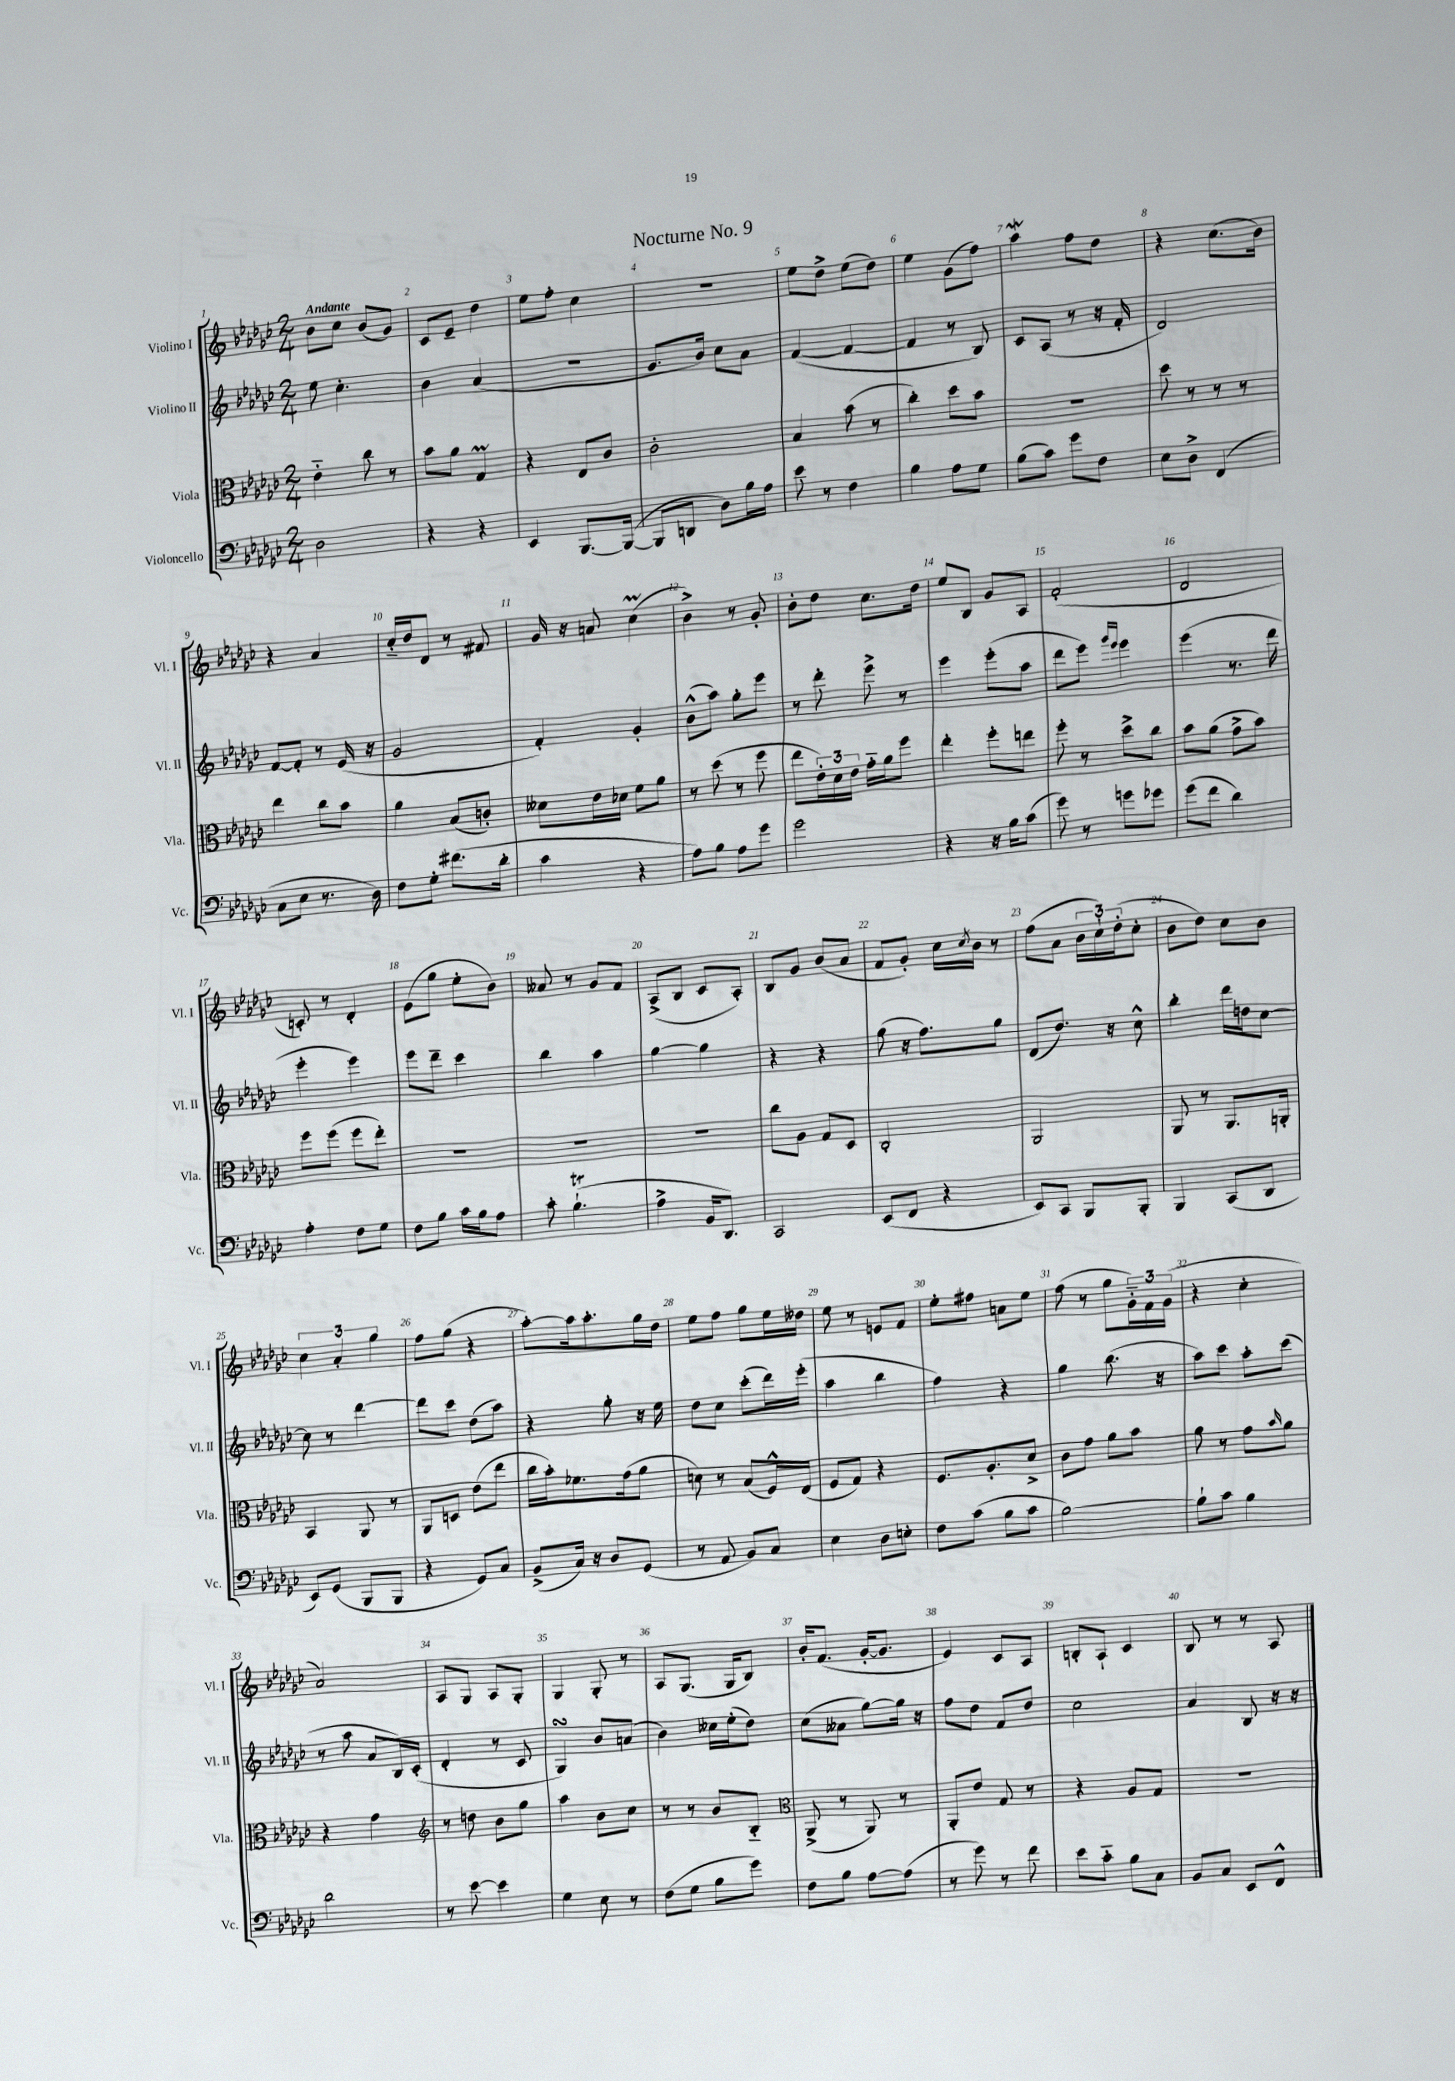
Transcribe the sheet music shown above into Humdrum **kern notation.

**kern	**kern	**kern	**kern
*part4	*part3	*part2	*part1
*staff4	*staff3	*staff2	*staff1
*I"Violoncello	*I"Viola	*I"Violino II	*I"Violino I
*I'Vc.	*I'Vla.	*I'Vl. II	*I'Vl. I
*clefF4	*clefC3	*clefG2	*clefG2
*k[b-e-a-d-g-c-]	*k[b-e-a-d-g-c-]	*k[b-e-a-d-g-c-]	*k[b-e-a-d-g-c-]
*M2/4	*M2/4	*M2/4	*M2/4
=1	=1	=1	=1
!	!	!	!LO:TX:a:B:t=Andante
2D-\	4e-\	8ee-\	8b-\L
.	.	4.cc-'\	8cc-\J
.	8cc-\	.	(8b-/L
.	8r	.	8g-/J)
=2	=2	=2	=2
4r	8b-\L	4b-\	8c-/L
.	8a-\J	.	8e-~/J
4r	4G-M/	(4a-/	4dd-\
=3	=3	=3	=3
4EE-/	4r	2r	8ee-\L
.	.	.	8ff'\J
[8.BBB-/L	8E-/L	.	4cc-\
.	8c-/J	.	.
(16BBB-/Jk_	.	.	.
=4	=4	=4	=4
8BBB-/L]	2c-'\	8.g-/L	2r
8DDn/J	.	.	.
.	.	16b-/Jk)	.
8D-\L)	.	8cc-\L	.
16B-\L	.	8a-\J	.
16A-\JJ	.	.	.
=5	=5	=5	=5
8e-\	4B-/	([4f/	8ee-\L
8r	.	.	8dd-^\J
4F\	(8b-\	4f/_	(8ee-\L
.	8r	.	8dd-\J)
=6	=6	=6	=6
4B-\	4cc-'\)	4f/]	4ee-\
8A-\L	8dd-\L	8r	(8g-\L
8G-\J	8b-\J	8B-/)	8ff\J)
=7	=7	=7	=7
(8B-\L	2r	8c-/L	4aa-W\
8c-\J)	.	(8A-/J	.
8g-\L	.	8r	8ff\L
8F\J	.	16r	8dd-\J
.	.	16f'/	.
=8	=8	=8	=8
8E-\L	8dd-\	2d-/)	4r
8D-^\J	8r	.	.
(4FF/	8r	.	(8.cc-\L
.	8r	.	.
.	.	.	16b-\Jk)
!!LO:LB:g=z
=9	=9	=9	=9
8C-\L	4ee-\	[8f/L	4r
8E-\J	.	8f'/J]	.
8.r	8cc-\L	8r	4a-/
.	8b-\J	(16e-/	.
16D-\)	.	16r	.
=10	=10	=10	=10
8F\L	4a-\	2g-/	16cc-/LL
.	.	.	16dd-/J
8G-'\J	.	.	8d-/J
(8.f#X\L	(8B-/L	.	8r
.	8cn'/J)	.	8f#X/
16d-'\Jk	.	.	.
=11	=11	=11	=11
4c-\	8d--X\L	4f'/)	16g-/
.	.	.	16r
.	16e-\L	.	8an/
.	16d-X\JJ	.	.
4r	8f\L	4g-'/	(4cc-M\
.	8a-\J	.	.
=12	=12	=12	=12
8A-\L)	8r	(8b-^^\L	4b-^\)
8B-\J	(8dd-\	8aa-\J)	.
8A-\L	8r	8gg-'\L	8r
8g-\J	8ff\	8eee-\J	8g-'/
=13	=13	=13	=13
2g-\	8ee-\L	8r	8b-'\L
.	24e-'\L)	8ddd-'\	8dd-\J
.	24d-\	.	.
.	24e-\JJ	.	.
.	16g-\LL	8eee-^\	8.cc-\L
.	16a-\J	.	.
.	8ff\J	8r	.
.	.	.	16dd-\Jk
=14	=14	=14	=14
4r	4ee-'\	4eee-\	8ee-/L
.	.	.	8B-/J
16r	8ff'\L	(8eee-'\L	8g-/L
16B-\KL	.	.	.
(8c-\J	8een\J	8aa-\J	8A-/J
=15	=15	=15	=15
8g-\)	8ff'\	8ddd-\L	(2f'/
8r	8r	8eee-\J)	.
.	.	16qqggg-/LL	.
.	.	16qqeee-/JJ	.
8gn\L	8dd-^\L	4eee-\	.
8g-X\J	8cc-\J	.	.
=16	=16	=16	=16
(8g-\L	8b-\L	(4eee-\	2d-/
8f\J	(8a-\J	.	.
4d-\)	8g-^\L	8.r	.
.	8b-\J)	.	.
.	.	16ddd-\	.
!!LO:LB:g=z
=17	=17	=17	=17
4A-'\	8ff\L	4eee-'\	8cn'/)
.	(8ff\J	.	8r
8F\L	8ff\L	4eee-\)	4d-'/
8G-\J	8ee-'\J)	.	.
=18	=18	=18	=18
8F\L	2r	8eee-\L	(8e-\L
8B-\J	.	8ddd-~\J	8gg-\J
16c-\LL	.	4ccc-\	8ee-'\L
16B-\J	.	.	.
8A-\J	.	.	8b-\J)
=19	=19	=19	=19
8c-'\	2r	4bb-\	8a--X/
(4.B-t`\	.	.	8r
.	.	4aa-\	8g-/L
.	.	.	8f/J
=20	=20	=20	=20
4A-^\	2r	[4gg-\	(8A-^/L
.	.	.	8B-/J
16BB-/KL	.	4gg-\]	8c-/L
8.DD-/J)	.	.	.
.	.	.	8A-'/J)
=21	=21	=21	=21
2CC-/	8cc-\L	4r	8B-/L
.	8A-\J	.	8g-/J
.	8G-/L	4r	(8b-/L
.	8D-/J	.	8a-/J
=22	=22	=22	=22
(8EE-/L	2C-'/	(8gg-\	8f/L
8FF/J	.	16r	8g-'/J)
.	.	8.ff\L)	.
4r	.	.	16cc-\LL
.	.	.	8qcc-/
.	.	.	16b-\JJ
.	.	8gg-\J	8r
=23	=23	=23	=23
8EE-/L)	2AA-/	(8d-/L	(8ff\L
8CC-/J	.	8.dd-/J)	8a-\J
8BBB-/L	.	.	24b-\LL
.	.	.	24cc-`\)
.	.	16r	.
.	.	.	(24dd-'\J
8BBB-'/J	.	8cc-^^\	8cc-'\J
=24	=24	=24	=24
4BBB-/	8AA-/	4bb-'\	8b-\L
.	8r	.	8dd-\J)
(8CC-/L	8.AA-/L	16ddd-\LL	8cc-\L
.	.	16ddn\J	.
8DD-/J	.	[8cc-\J	8b-\J
.	16AAn'/Jk	.	.
!!LO:LB:g=z
=25	=25	=25	=25
8EE-/L)	4BB-/	8cc-\]	6cc-\
(8GG-/J	.	8r	.
.	.	.	6a-'/
8BBB-/L	8AA-/	[4ddd-\	.
.	.	.	6gg-\
8BBB-/J	8r	.	.
=26	=26	=26	=26
4r	8AA-/L	8ddd-\L]	8ff\L
.	8Dn/J	8ccc-\J	(8gg-\J
8GG-/L)	(8e-\L	(8dd-\L	4r
8C-/J	8ee-\J	8aa-\J)	.
=27	=27	=27	=27
(8BB-^/L	16cc-\LL	4r	[8aa-'\L)
.	16b-'\J)	.	.
16C-/Jk)	8.f-X\	.	16aa-\k]
16r	.	.	8.aa-'\
8D-/L	.	8gg-'\	.
.	(16g-\k	.	.
(8GG-/J	8a-\J	16r	16gg-\L
.	.	16ee-\	16dd-\JJ
=28	=28	=28	=28
8r	8dn\)	8dd-\L	8ee-\L
8AA-/	8r	8cc-\J	8ff\J
8BB-/L)	(8B-/L	(8ccc-'\L	8gg-\L
8C-/J	16F^^/L)	16ddd-\L)	16ee-\L
.	(16E-/JJ	(16eee-'\JJ	16dd--X\JJ
=29	=29	=29	=29
4E-\	8F/L	4aa-\	8ee-\
.	8G-/J)	.	8r
8D-\L	4r	4bb-\	8en/L
8En'\J	.	.	8f/J
=30	=30	=30	=30
8F\L	8.F/L	4ff\)	8ee-'\L
(8c-\J	.	.	8ff#X\J
.	8.A-'/	.	.
8B-\L	.	4r	8an\L
8c-\J	8d-^/J	.	8ee-\J
=31	=31	=31	=31
[2B-\)	8c-\L	4gg-\	(8ff\
.	8g-\J	.	8r
.	8a-\L	(8.bb-\	8gg-\L
.	8b-\J	.	24g-\L)
.	.	.	24f\
.	.	16r	.
.	.	.	(24g-\JJ
=32	=32	=32	=32
8B-`\L]	8a-\	8aa-\L)	4r
8c-\J	8r	8ccc-\J	.
4B-\	8g-\L	8aa-'\L	4cc-'\
.	16qqb-/	.	.
.	8a-\J	(8ccc-\J	.
!!LO:LB:g=z
=33	=33	=33	=33
2d-\	4r	8r	2a-/)
.	.	8aa-\	.
.	4g-\	8a-/L	.
.	.	16B-/L)	.
.	.	(16c-'/JJ	.
=34	=34	=34	=34
*	*clefG2	*	*
8r	8r	4d-'/	8A-/L
[8e-\	8ddn\	.	8G-/J
4e-\]	8b-\L	8r	8A-/L
.	8gg-\J	8c-/	8G-'/J
=35	=35	=35	=35
4G-\	4aa-\	4G-sSSs/)	4G-/
8E-\	8b-\L	8b-/L	8G-'/
8r	8cc-\J	(8an/J	8r
=36	=36	=36	=36
(8F\L	8r	4b-\)	8A-/L
8G-\J	8r	.	(8.G-/J
8B-\L	8b-/L	16cc--X\LL	.
.	.	(16ee-'\J	16G-/KL
8g-\J)	8B-/J	8dd-\J)	8B-/J)
=37	=37	=37	=37
*	*clefC3	*	*
8F\L	(8AA-^/	(8cc-\L	16b-'/KL
.	.	.	(8.f/J
8B-\J	8r	8a--X\J	.
[8A-\L	8AA-/)	[8gg-\L)	[16g-'/KL
.	.	.	8.g-/J]
(8A-\J]	8r	16gg-\Jk]	.
.	.	16r	.
=38	=38	=38	=38
8r	8AA-'/L	8ff\L	4e-/)
8g-\)	8e-/J	8dd-\J	.
8r	8G-/	8f/L	8c-/L
8f\	8r	8dd-/J	8A-/J
=39	=39	=39	=39
8e-\L	4r	2cc-\	8Bn'/L
8c-\J	.	.	8A-`/J
8B-\L	8A-/L	.	4c-/
8C-\J	8G-/J	.	.
=40	=40	=40	=40
8BB-/L	2r	4a-/	8B-/
8C-/J	.	.	8r
8EE-/L	.	8B-/	8r
8FF^^/J	.	16r	8A-/
.	.	16r	.
==	==	==	==
*-	*-	*-	*-
